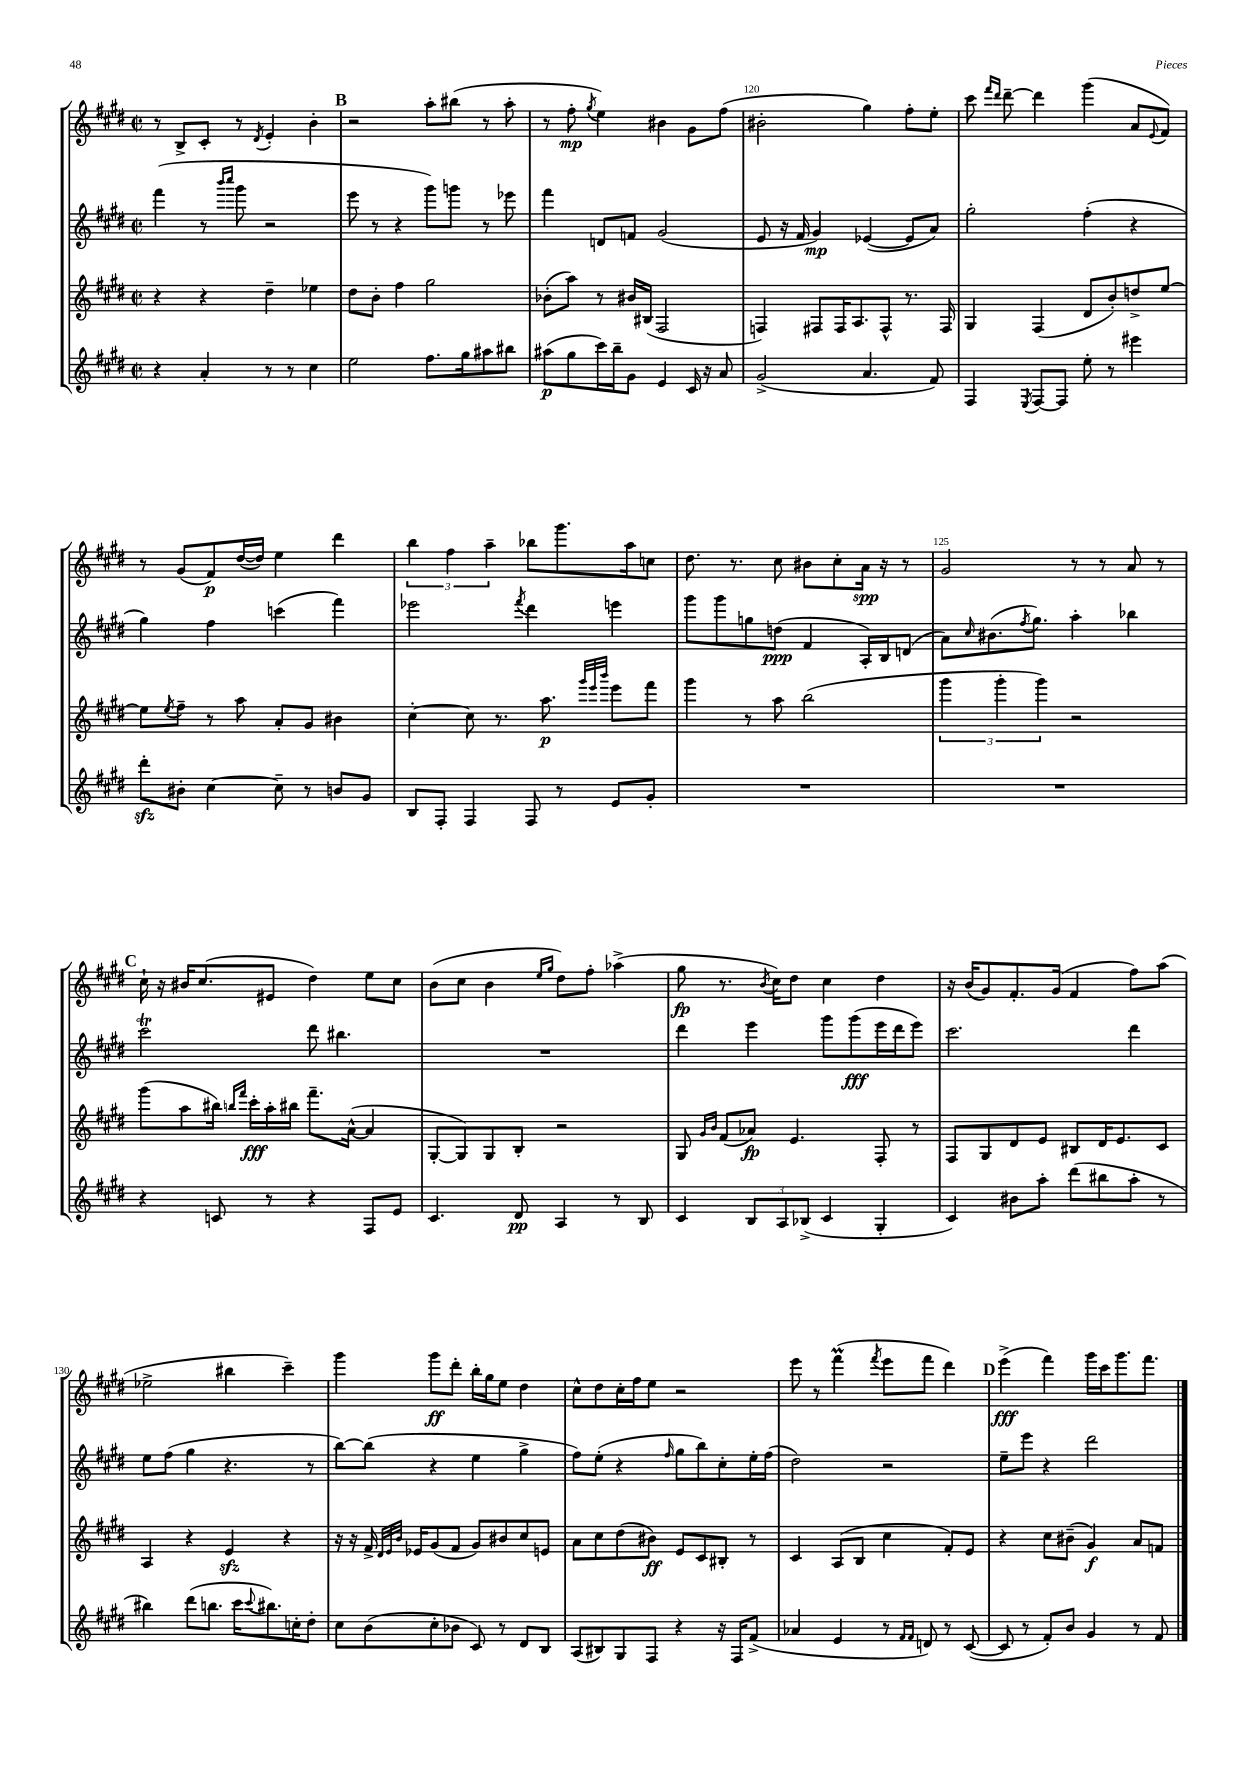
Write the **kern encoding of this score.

**kern	**kern	**kern	**kern
*staff4	*staff3	*staff2	*staff1
*clefG2	*clefG2	*clefG2	*clefG2
*k[f#c#g#d#]	*k[f#c#g#d#]	*k[f#c#g#d#]	*k[f#c#g#d#]
*M2/2	*M2/2	*M2/2	*M2/2
*met(c|)	*met(c|)	*met(c|)	*met(c|)
4r	4r	(4fff#	8r
.	.	.	8B^
4a'	4r	8r	8c#'
.	.	16qqbbb	.
.	.	16qqcccc#	.
.	.	8ggg#	8r
.	.	.	8qd#
8r	4dd#~	2r	4e'
8r	.	.	.
4cc#	4ee-	.	4b'
=	=	=	=
2ee	8dd#	8eee	2r
.	8b'	8r	.
.	4ff#	4r	.
8.ff#	2gg#	8ggg#)	8aa'
.	.	8ggg	(8bb#
16gg#	.	.	.
8aa#	.	8r	8r
8bb#	.	8eee-	8aa'
=	=	=	=
(8aa#	(8b-'	4fff#	8r
8gg#	8aa)	.	8ff#'
.	.	.	8qgg#
16ccc#)	8r	8d	4ee)
16bb~	.	.	.
8g#	16b#	8f	.
.	(16B#	.	.
4e	2F#	(2g#	4b#
16c#	.	.	8g#
16r	.	.	.
8a	.	.	(8ff#
=	=	=	=
(2g#^	4F)	8e	2b#'
.	.	16r	.
.	.	16f#	.
.	8F#	4g#)	.
.	16F#	.	.
.	8.A	.	.
4.a	.	([4e-	4gg#)
.	8F#^^	.	.
.	8.r	8e-]	8ff#'
8f#)	.	8a)	8ee'
.	16F#	.	.
=	=	=	=
4F#	4G#	2gg#'	8ccc#
.	.	.	16qqfff#
.	.	.	16qqddd#
.	.	.	[8ddd#~
8qE	.	.	.
[8F#	(4F#	.	4ddd#]
8F#]	.	.	.
8ee'	8d#	(4ff#'	(4ggg#
8r	8b')	.	.
4eee#	8dd^	4r	8a
.	.	.	8qqe
.	[8ee	.	8f#)
=	=	=	=
8ddd#'	8ee]	4gg#)	8r
.	8qee	.	.
8b#'	8ff#~	.	(8g#
[4cc#	8r	4ff#	8f#)
.	8aa	.	([16dd#
.	.	.	16dd#])
8cc#~]	8a'	(4ccc	4ee
8r	8g#	.	.
8b	4b#	4fff#)	4ddd#
8g#	.	.	.
=	=	=	=
8B	[4cc#'	2eee-	6bb
8F#'	.	.	.
.	.	.	6ff#
4F#	8cc#]	.	.
.	.	.	6aa~
.	8.r	.	.
.	.	8qfff#	.
8F#	.	4ddd#	8bb-
.	8.aa	.	.
8r	.	.	8.ggg#
.	32qqggg#	.	.
.	32qqeee	.	.
.	32qqbbb	.	.
8e	8eee	4eee	.
.	.	.	16aa
8g#'	8fff#	.	8cc
=	=	=	=
1r	4ggg#	8ggg#	8.dd#
.	.	8ggg#	.
.	.	.	8.r
.	8r	8gg	.
.	8aa	(8dd	8cc#
.	(2bb	4f#	8b#
.	.	.	8cc#'
.	.	16A')	16a
.	.	16B	16r
.	.	(8d	8r
=	=	=	=
1r	6ggg#	8a)	2g#
.	.	16qqcc#	.
.	.	(8.b#	.
.	6ggg#'	.	.
.	.	8qff#	.
.	.	8.gg#)	.
.	6ggg#)	.	.
.	2r	4aa'	8r
.	.	.	8r
.	.	4bb-	8a
.	.	.	8r
=	=	=	=
4r	(8ggg#	2ccc#	16cc#`
.	.	.	16r
.	8aa	.	16b#
.	.	.	(8.cc#
8c	16bb#)	.	.
.	16qqbb	.	.
.	16qqfff#	.	.
.	16ccc#'	.	.
8r	16aa'	.	8e#
.	16bb#	.	.
4r	8.fff#~	8ddd#	4dd#)
.	.	4.bb#	.
.	([16a^^	.	.
8F#	4a]	.	8ee
8e	.	.	8cc#
=	=	=	=
4.c#	[8G#'	1r	(8b
.	8G#])	.	8cc#
.	8G#	.	4b
8d#	8B'	.	.
.	.	.	16qqee
.	.	.	16qqgg#
4A	2r	.	8dd#)
.	.	.	8ff#'
8r	.	.	(4aa-^
8B	.	.	.
=	=	=	=
4c#	8G#	4ddd#	8gg#
.	16qqg#	.	.
.	16qqb	.	.
.	(8f#	.	8.r
12B	8a-)	4eee	.
.	.	.	8qb
.	.	.	16cc#)
12A	.	.	.
.	4.e	.	8dd#
(12B-^	.	.	.
4c#	.	8ggg#	4cc#
.	.	(8ggg#	.
4G#'	8F#'	16eee	4dd#
.	.	16ddd#	.
.	8r	8eee)	.
=	=	=	=
4c#)	8F#	2.ccc#	16r
.	.	.	(16b
.	8G#	.	8g#)
8b#	8d#	.	8.f#'
8aa'	8e	.	.
.	.	.	(16g#
(8ddd#	8B#	.	4f#
8bb#	16d#	.	.
.	8.e	.	.
8aa'	.	4ddd#	8ff#)
8r	8c#	.	(8aa
=	=	=	=
4bb#)	4A	8ee	2ee-^
.	.	(8ff#	.
(8ddd#	4r	4gg#	.
8.bb	.	.	.
.	4e	4.r	4bb#
16ccc#	.	.	.
8qqccc#	.	.	.
8.bb#)	.	.	.
.	4r	.	4ccc#~)
16cc'	.	.	.
8dd#'	.	8r	.
=	=	=	=
8cc#	16r	[8bb)	4ggg#
.	16r	.	.
(8b	16f#^	(8bb]	.
.	32qqd#	.	.
.	32qqe	.	.
.	32qqb	.	.
.	16e-	.	.
8cc#'	(8g#	4r	8ggg#
8b-	8f#	.	8ddd#'
8c#)	8g#)	4ee	16bb'
.	.	.	16gg#
8r	8b#	.	8ee
8d#	8cc#	4gg#^	4dd#
8B	8e	.	.
=	=	=	=
(8A	8a	8ff#)	8cc#^^
8B#)	8cc#	(8ee'	8dd#
8G#	(8dd#	4r	16cc#'
.	.	.	16ff#
8F#	8b#)	.	8ee
.	.	16qqff#	.
4r	8e	8gg#	2r
.	8c#	8bb)	.
16r	8B#'	8cc#'	.
16F#	.	.	.
(8f#^	8r	16ee'	.
.	.	(16ff#	.
=	=	=	=
4a-	4c#	2dd#)	8eee
.	.	.	8r
4e	(8A	.	(4fff#
.	8B	.	.
.	.	.	8qfff#
8r	4cc#	2r	8eee
16qqf#	.	.	.
16qqf#	.	.	.
8d)	.	.	8fff#
8r	8f#')	.	4ddd#)
([8c#	8e	.	.
=	=	=	=
8c#]	4r	8ee~	(4eee^
8r	.	8eee	.
8f#')	8cc#	4r	4fff#)
8b	(8b#~	.	.
4g#	4g#)	2ddd#	16ggg#
.	.	.	16ccc#
.	.	.	8.ggg#
8r	8a	.	.
.	.	.	8.fff#
8f#	8f	.	.
==	==	==	==
*-	*-	*-	*-
